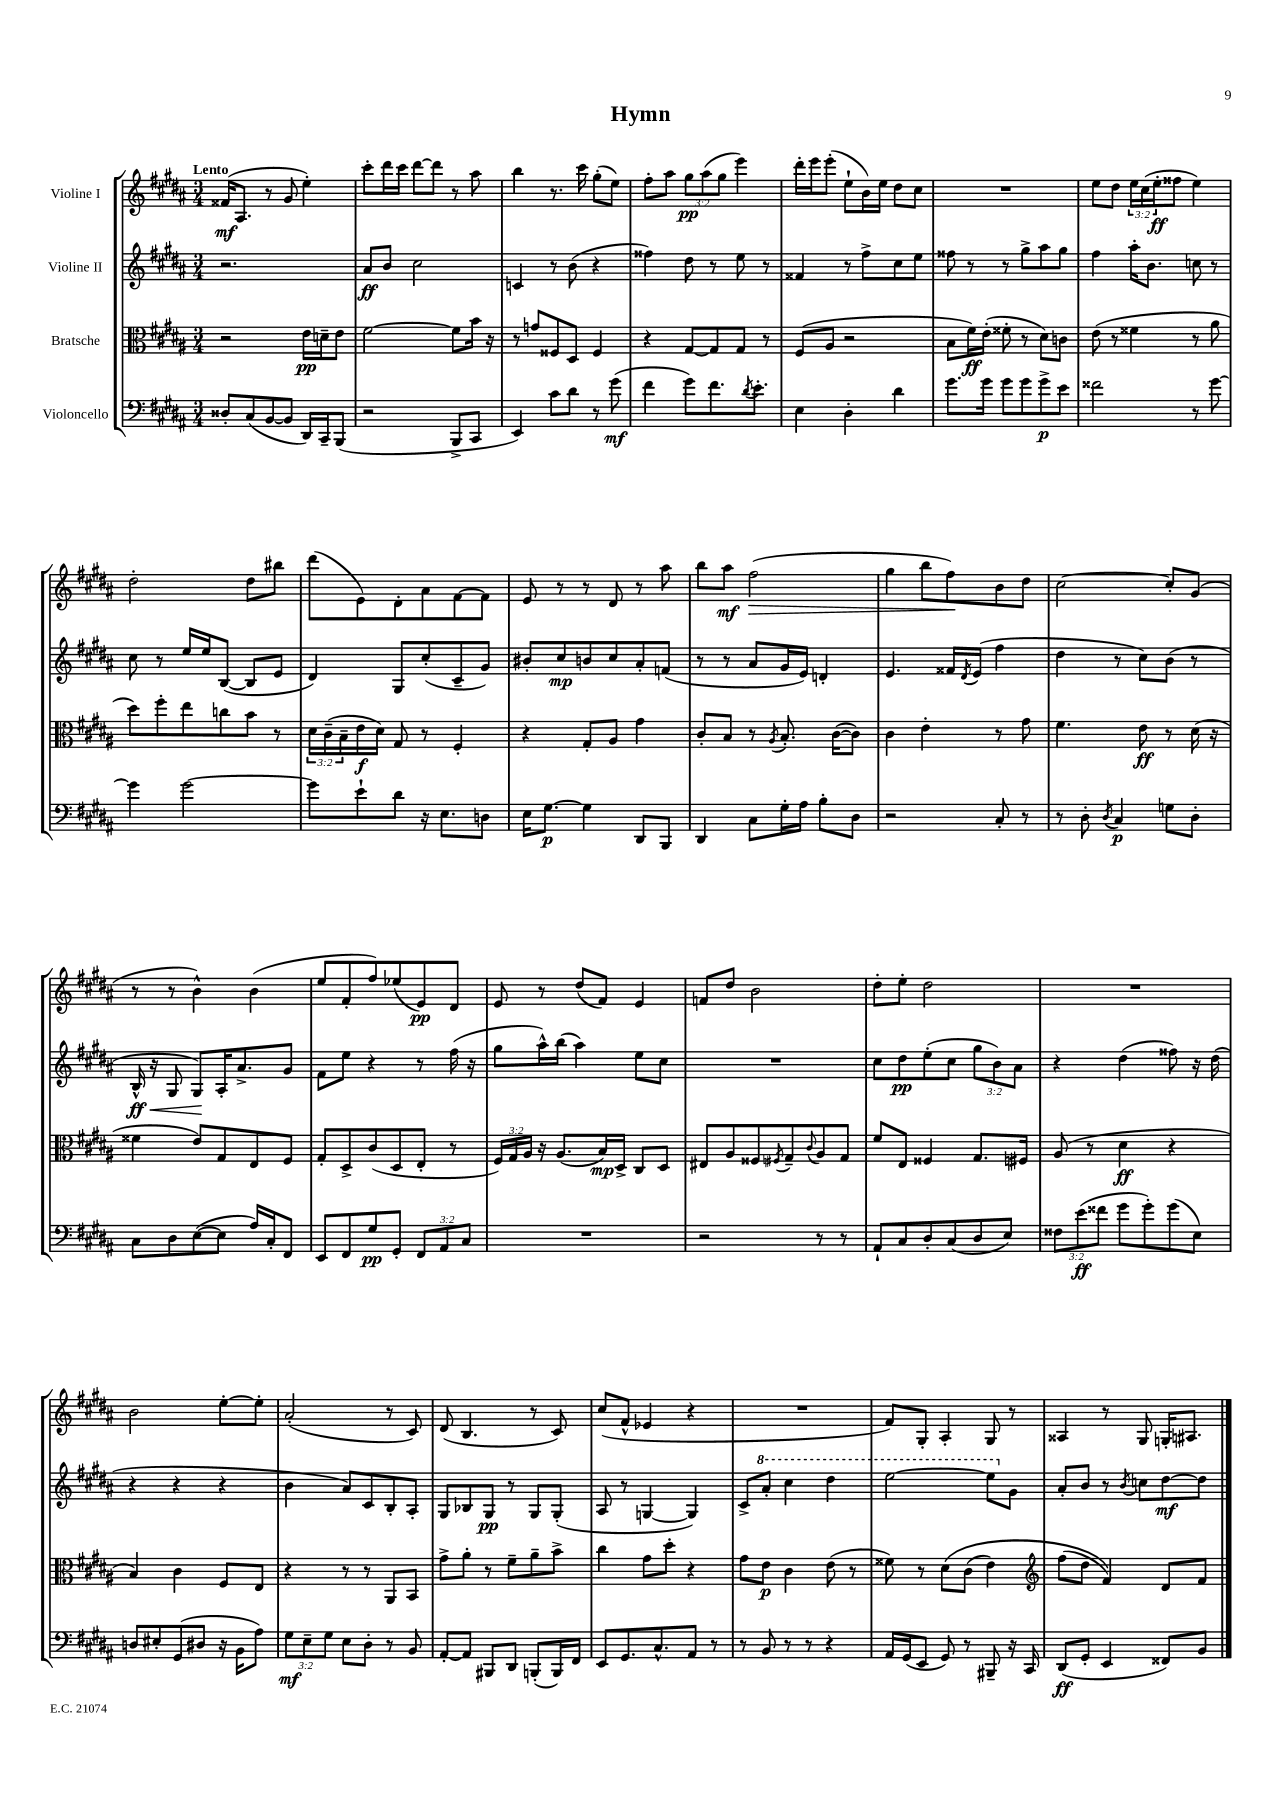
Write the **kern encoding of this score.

**kern	**dynam	**kern	**dynam	**kern	**dynam	**kern	**dynam
*part4	*part4	*part3	*part3	*part2	*part2	*part1	*part1
*staff4	*staff4	*staff3	*staff3	*staff2	*staff2	*staff1	*staff1
*I"Violoncello	*	*I"Bratsche	*	*I"Violine II	*	*I"Violine I	*
*clefF4	*	*clefC3	*	*clefG2	*	*clefG2	*
*k[f#c#g#d#a#]	*	*k[f#c#g#d#a#]	*	*k[f#c#g#d#a#]	*	*k[f#c#g#d#a#]	*
*M3/4	*	*M3/4	*	*M3/4	*	*M3/4	*
=1	=1	=1	=1	=1	=1	=1	=1
!	!	!	!	!	!	!LO:TX:a:B:t=Lento	!
8D##X'/L	.	2r	.	2.r	.	(16f##X/KL	mf
.	.	.	.	.	.	8.A#/J	.
(8C#/	.	.	.	.	.	.	.
[8BB/	.	.	.	.	.	8r	.
8BB/J]	.	.	.	.	.	8g#/	.
16DD#/LL)	.	16e\LL	pp	.	.	4ee'\)	.
16CC#~/J	.	16dn~\J	.	.	.	.	.
(8BBB/J	.	8e\J	.	.	.	.	.
=2	=2	=2	=2	=2	=2	=2	=2
2r	.	[2f#\	.	8a#/L	ff	8ccc#'\L	.
.	.	.	.	8b/J	.	16ddd#\L	.
.	.	.	.	.	.	16ccc#\JJ	.
.	.	.	.	2cc#\	.	[8ddd#\L	.
.	.	.	.	.	.	8ddd#\J]	.
8BBB^/L	.	8f#\L]	.	.	.	8r	.
8CC#/J	.	16b\Jk	.	.	.	8aa#\	.
.	.	16r	.	.	.	.	.
=3	=3	=3	=3	=3	=3	=3	=3
4EE/)	.	8r	.	4cn/	.	4bb\	.
.	.	8gn/L	.	.	.	.	.
8c#\L	.	8F##X/	.	8r	.	8.r	.
8d#\J	.	8D#/J	.	(8b\	.	.	.
.	.	.	.	.	.	16ccc#\	.
8r	.	4F##/	.	4r	.	(8gg#'\L	.
(8g#\	mf	.	.	.	.	8ee\J)	.
=4	=4	=4	=4	=4	=4	=4	=4
4f#\	.	4r	.	4ff##X\)	.	8ff#'\L	.
.	.	.	.	.	.	8aa#\J	.
8g#\L)	.	[8G#/L	.	8dd#\	.	12gg#\L	pp
.	.	.	.	.	.	(12aa#\	.
8.f#\	.	8G#/]	.	8r	.	.	.
.	.	.	.	.	.	12gg#\J	.
.	.	8G#/J	.	8ee\	.	4eee\)	.
8qd#/	.	.	.	.	.	.	.
8.e'\J	.	.	.	.	.	.	.
.	.	8r	.	8r	.	.	.
=5	=5	=5	=5	=5	=5	=5	=5
4E\	.	(8F#/L	.	4f##X/	.	16ddd#'\LL	.
.	.	.	.	.	.	16eee\J	.
.	.	8A#/J	.	.	.	(8eee'\J	.
4D#'\	.	2r	.	8r	.	8ee`\L	.
.	.	.	.	8ff#^\L	.	16b\L)	.
.	.	.	.	.	.	16ee\JJ	.
4d#\	.	.	.	8cc#\	.	8dd#\L	.
.	.	.	.	8ee\J	.	8cc#\J	.
=6	=6	=6	=6	=6	=6	=6	=6
8.g#\L	.	8B\L	.	8ff##X\	.	2.r	.
.	.	16f#\L)	ff	8r	.	.	.
16g#\Jk	.	(16e'\JJ	.	.	.	.	.
8g#\L	.	8f##X'\	.	8r	.	.	.
8g#\	.	8r	.	8gg#^\L	.	.	.
8g#^\	p	8d#\L)	.	8aa#\	.	.	.
8e\J	.	8cn\J	.	8gg#\J	.	.	.
=7	=7	=7	=7	=7	=7	=7	=7
2f##X\	.	(8e\	.	4ff#\	.	8ee\L	.
.	.	8r	.	.	.	8dd#\J	.
.	.	4f##X\	.	16aa#'\KL	.	24ee\LL	.
.	.	.	.	.	.	(24cc#\	.
.	.	.	.	8.b\J	.	.	.
.	.	.	.	.	.	24ee'\J	ff
.	.	.	.	.	.	8ff##X\J	.
8r	.	8r	.	8ccn\	.	4ee\)	.
[8g#\	.	8a#\	.	8r	.	.	.
!!LO:LB:g=z
=8	=8	=8	=8	=8	=8	=8	=8
4g#\]	.	8dd#\L)	.	8cc#\	.	2dd#'\	.
.	.	8ff#'\	.	8r	.	.	.
[2g#\	.	8ee\	.	16ee/LL	.	.	.
.	.	.	.	16ee/J	.	.	.
.	.	8ccn\	.	([8B/J	.	.	.
.	.	8b\J	.	8B/L]	.	8dd#\L	.
.	.	8r	.	8e/J	.	8bb#X\J	.
=9	=9	=9	=9	=9	=9	=9	=9
8g#\L]	.	24d#\LL	.	4d#/)	.	(8ddd#\L	.
.	.	(24c#~\	.	.	.	.	.
.	.	24B~\	.	.	.	.	.
8e`\	.	16e\	f	.	.	8e\)	.
.	.	16d#\JJ)	.	.	.	.	.
8d#\J	.	8G#/	.	8G#/L	.	8d#'\	.
16r	.	8r	.	(8cc#'/	.	8a#\	.
8.E\L	.	.	.	.	.	.	.
.	.	4F#'/	.	8c#~/	.	[8f#\	.
8Dn\J	.	.	.	8g#/J)	.	8f#\J]	.
=10	=10	=10	=10	=10	=10	=10	=10
16E\KL	.	4r	.	8b#X'/L	.	8e/	.
[8.G#\J	p	.	.	.	.	.	.
.	.	.	.	8cc#/	mp	8r	.
4G#\]	.	8G#'/L	.	8bn/	.	8r	.
.	.	8A#/J	.	8cc#/	.	8d#/	.
8DD#/L	.	4g#\	.	8a#'/	.	8r	.
8BBB/J	.	.	.	(8fn/J	.	8aa#\	.
=11	=11	=11	=11	=11	=11	=11	=11
4DD#/	.	8c#'/L	.	8r	.	8bb\L	.
.	.	8B/J	.	8r	.	8aa#\J	mf
!	!	!	!	!	!	!	!LO:HP:b
8C#\L	.	8r	.	8a#/L	.	(2ff#\	>
.	.	8qA#/	.	.	.	.	.
16G#'\L	.	8.B'/	.	16g#/L	.	.	.
16A#\JJ	.	.	.	16e/JJ)	.	.	.
8B'\L	.	.	.	4dn'/	.	.	.
.	.	([16c#\KL	.	.	.	.	.
8D#\J	.	8c#\J])	.	.	.	.	.
=12	=12	=12	=12	=12	=12	=12	=12
2r	.	4c#\	.	4.e/	.	4gg#\	.
.	.	4e'\	.	.	.	8bb\L	.
.	.	.	.	16f##X/LL	.	8ff#\)	.
.	.	.	.	8qd#/	.	.	.
.	.	.	.	(16e/JJ	.	.	.
8C#'/	.	8r	.	4ff#\	.	8b\	]
8r	.	8g#\	.	.	.	8dd#\J	.
=13	=13	=13	=13	=13	=13	=13	=13
8r	.	4.f#\	.	4dd#\	.	[2cc#\	.
8D#'\	.	.	.	.	.	.	.
8qD#/	.	.	.	.	.	.	.
4C#/	p	.	.	8r	.	.	.
.	.	8e\	ff	8cc#\L)	.	.	.
8Gn\L	.	8r	.	(8b\J	.	8cc#'/L]	.
8D#'\J	.	(16d#\	.	8r	.	(8g#/J	.
.	.	16r	.	.	.	.	.
!!LO:LB:g=z
=14	=14	=14	=14	=14	=14	=14	=14
!	!	!	!	!	!LO:HP:b	!	!
8C#\L	.	4f##X\	.	16B^^/	< ff	8r	.
.	.	.	.	16r	.	.	.
8D#\	.	.	.	8G#/	.	8r	.
([8E\	.	8e/L)	.	8G#/L)	.	4b^^\)	.
8E\J]	.	8G#/	.	16A#'/K	[	.	.
.	.	.	.	8.a#^/	.	.	.
16A#/LL)	.	8E/	.	.	.	(4b\	.
16C#'/J	.	.	.	.	.	.	.
8FF#/J	.	8F#/J	.	8g#/J	.	.	.
=15	=15	=15	=15	=15	=15	=15	=15
8EE/L	.	8G#'/L	.	8f#\L	.	8ee/L	.
8FF#/	.	8D#^/	.	8ee\J	.	8f#'/	.
8G#/	pp	(8c#/	.	4r	.	8ff#/)	.
8GG#'/J	.	8D#/	.	.	.	(8ee-X/	.
12FF#/L	.	8E'/J	.	8r	.	8e/)	pp
12AA#/	.	.	.	.	.	.	.
.	.	8r	.	(16ff#\	.	8d#/J	.
12C#/J	.	.	.	.	.	.	.
.	.	.	.	16r	.	.	.
=16	=16	=16	=16	=16	=16	=16	=16
2.r	.	24F#/LL)	.	8gg#\L	.	8e/	.
.	.	24G#/	.	.	.	.	.
.	.	24A#/JJ	.	.	.	.	.
.	.	16r	.	16aa#^^\L)	.	8r	.
.	.	(8.A#/L	.	(16bb\JJ	.	.	.
.	.	.	.	4aa#\)	.	(8dd#/L	.
.	.	16B/L)	mp	.	.	8f#/J)	.
.	.	16D#^/JJ	.	.	.	.	.
.	.	8C#/L	.	8ee\L	.	4e/	.
.	.	8D#/J	.	8cc#\J	.	.	.
=17	=17	=17	=17	=17	=17	=17	=17
2r	.	8E#X/L	.	2.r	.	8fn/L	.
.	.	8A#/	.	.	.	8dd#/J	.
.	.	8F##X/	.	.	.	2b\	.
.	.	8qF#X/	.	.	.	.	.
.	.	8G#~/	.	.	.	.	.
.	.	8qqc#/	.	.	.	.	.
8r	.	8A#/	.	.	.	.	.
8r	.	8G#/J	.	.	.	.	.
=18	=18	=18	=18	=18	=18	=18	=18
8AA#`/L	.	8f#/L	.	8cc#\L	.	8dd#'\L	.
8C#/	.	8E/J	.	8dd#\	pp	8ee'\J	.
8D#'/	.	4F##X/	.	(8ee'\	.	2dd#\	.
(8C#/	.	.	.	8cc#\J	.	.	.
8D#/	.	8.G#/L	.	12gg#\L	.	.	.
.	.	.	.	12b\)	.	.	.
8E/J)	.	.	.	.	.	.	.
.	.	.	.	12a#\J	.	.	.
.	.	16F#X/Jk	.	.	.	.	.
=19	=19	=19	=19	=19	=19	=19	=19
12F##X\L	.	(8A#/	.	4r	.	2.r	.
(12e\	ff	.	.	.	.	.	.
.	.	8r	.	.	.	.	.
12f##X\J	.	.	.	.	.	.	.
8g#\L	.	4d#\	ff	(4dd#\	.	.	.
8g#'\)	.	.	.	.	.	.	.
(8g#\	.	4r	.	8ff##X\)	.	.	.
8E\J)	.	.	.	16r	.	.	.
.	.	.	.	(16dd#\	.	.	.
!!LO:LB:g=z
=20	=20	=20	=20	=20	=20	=20	=20
8Dn/L	.	4B/)	.	4r	.	2b\	.
8E#X'/	.	.	.	.	.	.	.
(8GG#/	.	4c#\	.	4r	.	.	.
8D#X/J	.	.	.	.	.	.	.
16r	.	8F#/L	.	4r	.	[8ee'\L	.
16BB\KL	.	.	.	.	.	.	.
8A#\J)	.	8E/J	.	.	.	8ee'\J]	.
=21	=21	=21	=21	=21	=21	=21	=21
12G#\L	mf	4r	.	4b\	.	(2a#'/	.
12E~\	.	.	.	.	.	.	.
12G#\J	.	.	.	.	.	.	.
8E\L	.	8r	.	8a#/L)	.	.	.
8D#'\J	.	8r	.	8c#/	.	.	.
8r	.	8AA#/L	.	8B'/	.	8r	.
8BB/	.	8BB/J	.	8A#'/J	.	8c#/)	.
=22	=22	=22	=22	=22	=22	=22	=22
[8AA#'/L	.	8g#^\L	.	8G#/L	.	(8d#/	.
8AA#/J]	.	8a#'\J	.	8B-X/	.	4.B/	.
8BBB#X/L	.	8r	.	8G#/J	pp	.	.
8DD#/J	.	8f#~\L	.	8r	.	.	.
(8BBBn'/L	.	8a#~\	.	8G#/L	.	8r	.
16BBB/L)	.	8b^\J	.	(8G#'/J	.	8c#/)	.
16FF#/JJ	.	.	.	.	.	.	.
=23	=23	=23	=23	=23	=23	=23	=23
8EE/L	.	4cc#\	.	8A#/	.	(8cc#/L	.
8.GG#/	.	.	.	8r	.	8f#^^/J	.
.	.	8g#\L	.	[4Gn/	.	4e-X/	.
8.C#^^/	.	.	.	.	.	.	.
.	.	8dd#'\J	.	.	.	.	.
8AA#/J	.	4r	.	4G/])	.	4r	.
8r	.	.	.	.	.	.	.
=24	=24	=24	=24	=24	=24	=24	=24
8r	.	8g#\L	.	8c#^/L	.	2.r	.
*	*	*	*	*8va	*	*	*
8BB/	.	8e\J	p	8aa#'/J	.	.	.
8r	.	4c#\	.	4ccc#\	.	.	.
8r	.	.	.	.	.	.	.
4r	.	(8e\	.	4ddd#\	.	.	.
.	.	8r	.	.	.	.	.
=25	=25	=25	=25	=25	=25	=25	=25
16AA#/LL	.	8f##X\)	.	[2eee\	.	8f#/L)	.
(16GG#/J	.	.	.	.	.	.	.
8EE/J	.	8r	.	.	.	8G#'/J	.
8GG#/)	.	(8d#\L	.	.	.	4A#'/	.
8r	.	(8c#\J	.	.	.	.	.
8BBB#X~/	.	4e\)	.	8eee\L]	.	8G#/	.
*	*	*	*	*X8va	*	*	*
16r	.	.	.	8g#\J	.	8r	.
16CC#/	.	.	.	.	.	.	.
=26	=26	=26	=26	=26	=26	=26	=26
*	*	*clefG2	*	*	*	*	*
(8DD#/L	ff	(8ff#\L	.	8a#'/L	.	4A##X/	.
8GG#'/J	.	8dd#\J	.	8b/J	.	.	.
4EE/	.	4f#/))	.	8r	.	8r	.
.	.	.	.	8qb/	.	.	.
.	.	.	.	8ccn\L	.	8G#/	.
8FF##X/L)	.	8d#/L	.	[8dd#\	mf	16Gn'/KL	.
.	.	.	.	.	.	8.A#X/J	.
8BB/J	.	8f#/J	.	8dd#\J]	.	.	.
==	==	==	==	==	==	==	==
*-	*-	*-	*-	*-	*-	*-	*-
